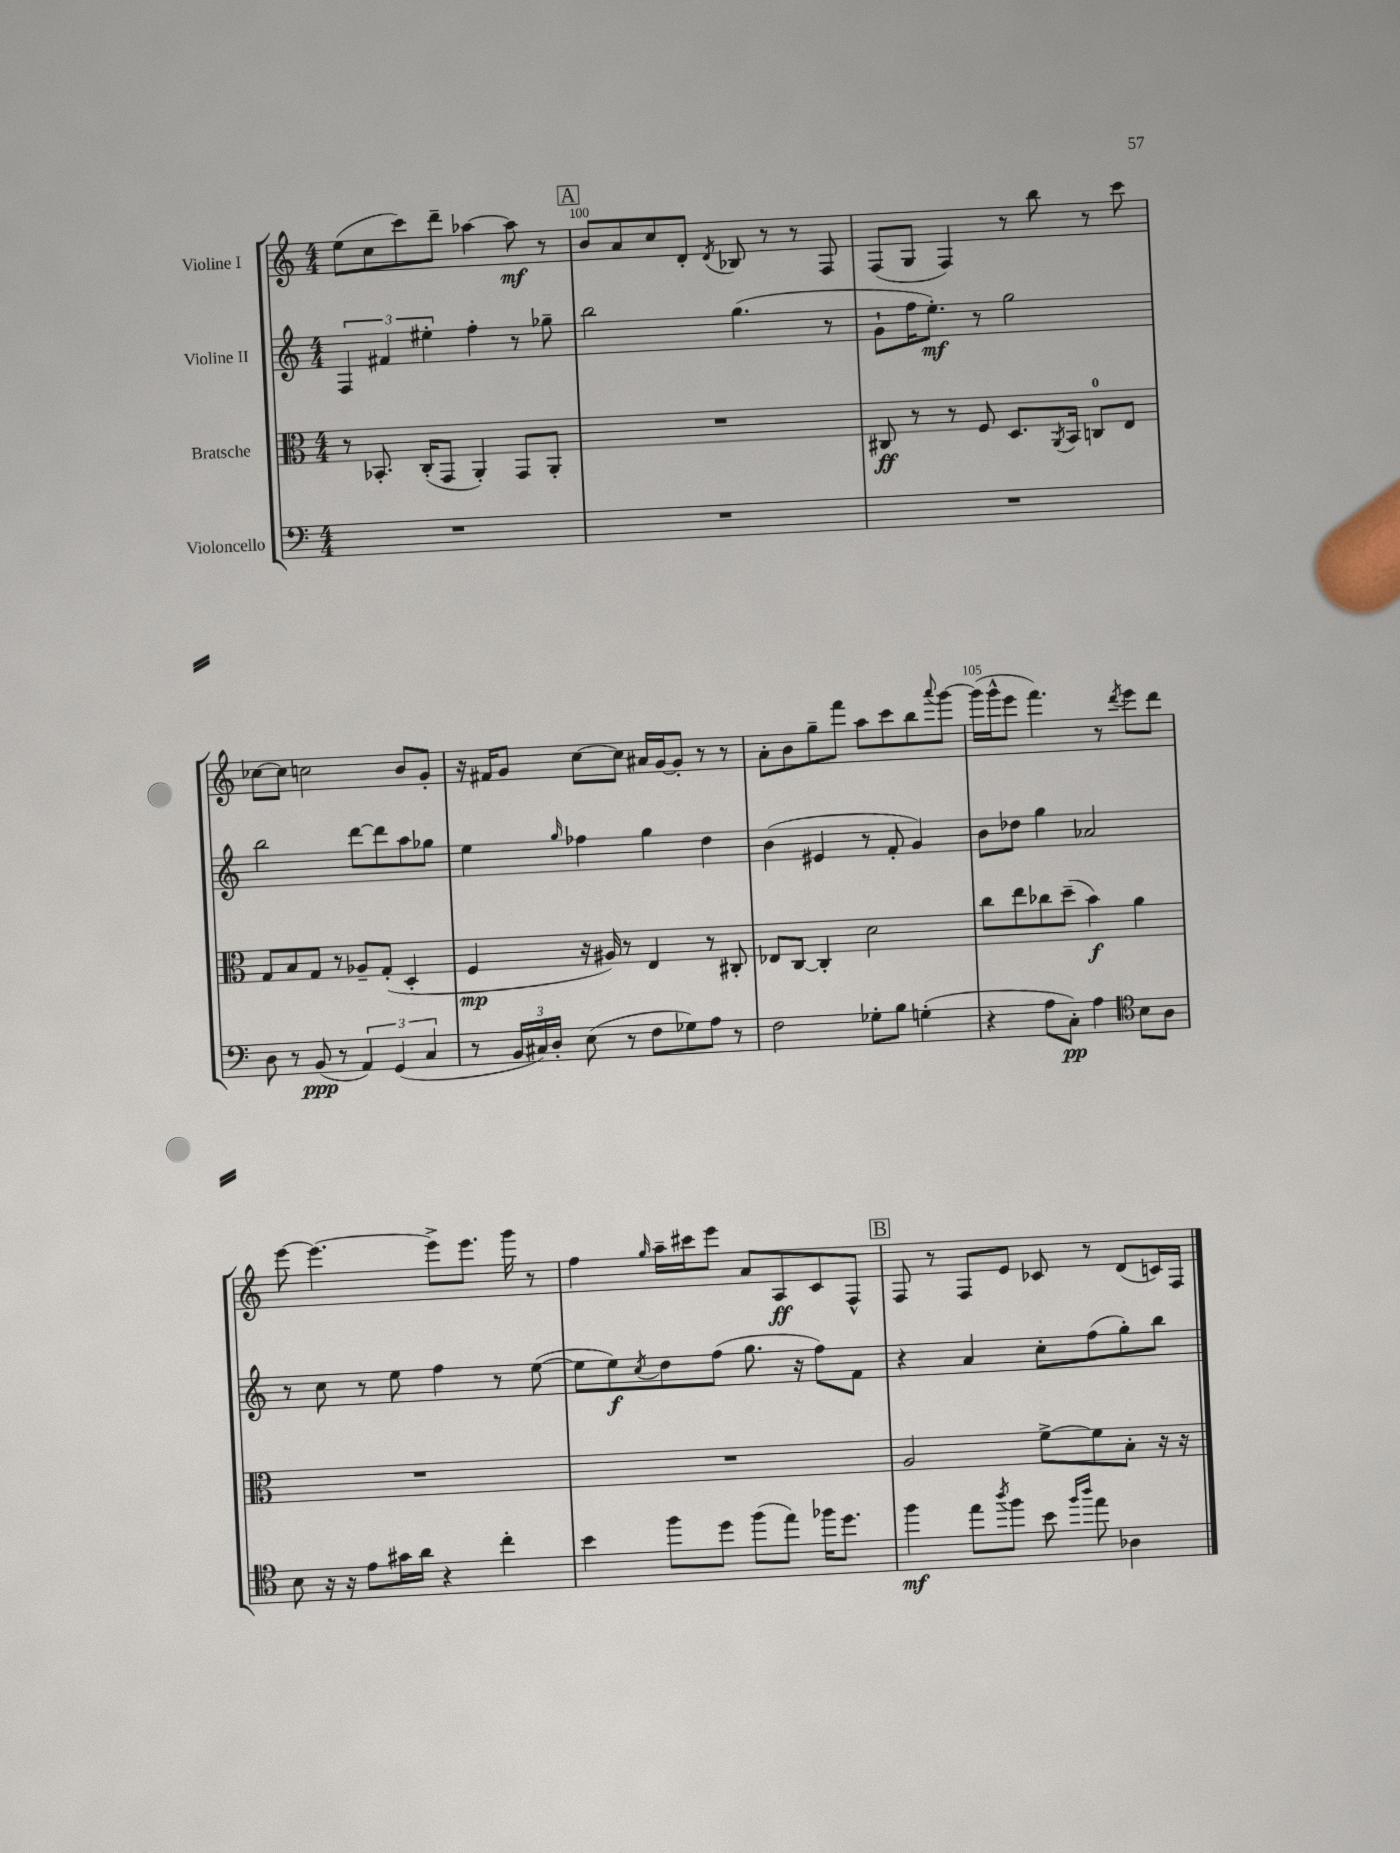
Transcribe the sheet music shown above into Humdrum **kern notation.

**kern	**kern	**kern	**kern
*staff4	*staff3	*staff2	*staff1
*clefF4	*clefC3	*clefG2	*clefG2
*k[]	*k[]	*k[]	*k[]
*M4/4	*M4/4	*M4/4	*M4/4
1r	8r	6F	(8ee
.	8.BB-'	.	8cc
.	.	6f#	.
.	.	.	8ccc)
.	(16C'	.	.
.	.	6ee#'	.
.	8GG	.	8ddd~
.	4AA')	4ff'	[4aa-
.	8GG	8r	8aa-]
.	8AA'	8gg-~	8r
=	=	=	=
1r	1r	2bb	8b
.	.	.	8a
.	.	.	8cc
.	.	.	8d'
.	.	.	8qd
.	.	(4.gg	8B-
.	.	.	8r
.	.	.	8r
.	.	8r	8F
=	=	=	=
1r	8C#	8g`	(8F
.	8r	16ff	8G
.	.	8.ee')	.
.	8r	.	4F)
.	8F	8r	.
.	8.D	2gg	8r
.	.	.	8bb
.	8qAA	.	.
.	16BB	.	.
.	8C	.	8r
.	8E	.	8ccc
=	=	=	=
8D	8G	2bb	[8cc-
8r	8B	.	8cc-]
(8BB	8G	.	2cc
8r	8r	.	.
6AA)	8A-~	[8ddd	.
.	(8G'	8ddd]	.
(6GG	.	.	.
.	4D'	8aa	8b
6C	.	.	.
.	.	8gg-	8g'
=	=	=	=
8r	4F	4ee	16r
.	.	.	16f#
24BB	.	.	8g
24C#)	.	.	.
24D'	.	.	.
.	.	16qqgg	.
(8E	16r	4ff-	[8cc
.	16A#)	.	.
8r	8r	.	8cc]
8F	4E	4gg	16a#
.	.	.	[16g
8G-)	.	.	8g']
8A	8r	4dd	8r
8r	8C#'	.	8r
=	=	=	=
2F	8E-	(4b	8a'
.	[8C	.	8b
.	4C']	4e#	8gg~
.	.	.	8fff
8G-'	2d	8r	8aa
8B	.	8f'	8ccc
(4G'	.	4g)	8bb
.	.	.	8qqaaa
.	.	.	[8ggg
=	=	=	=
4r	8cc	8b	(16ggg]
.	.	.	16ggg^^
.	8ee	8dd-	8eee
8A	8cc-	4gg	4.fff)
8C')	(8dd~	.	.
4A	4b)	2a-	.
.	.	.	8r
*clefC4	*	*	*
.	.	.	8qddd
8B	4a	.	8eee
8A	.	.	8ddd
=	=	=	=
8B	1r	8r	[8eee
16r	.	8cc	4.eee_
16r	.	.	.
8e	.	8r	.
16g#	.	8ee	.
16a	.	.	.
4r	.	4ff	8eee^]
.	.	.	8.eee
4cc'	.	8r	.
.	.	.	16ggg
.	.	([8ee	8r
=	=	=	=
4b	1r	8ee]	4ff
.	.	8ee)	.
.	.	8qcc	16qqgg
8ff	.	8dd	16aa~
.	.	.	16ccc#
8dd	.	(8ff	8eee
(8ff	.	8.gg	8a
8ee)	.	.	8A
.	.	16r	.
16ff-	.	8ff)	8c
8.dd	.	.	.
.	.	8f	8F^^
=	=	=	=
4ff	2A	4r	8F
.	.	.	8r
8ee	.	4a	8F
8qaa	.	.	.
8ff	.	.	8e
8b	[8f^	8cc'	8c-
16qqff	.	.	.
16qqaa	.	.	.
8ee	8f]	(8ff	8r
4A-	8B'	8gg')	(8d
.	16r	8bb	16c)
.	16r	.	16F
==	==	==	==
*-	*-	*-	*-
